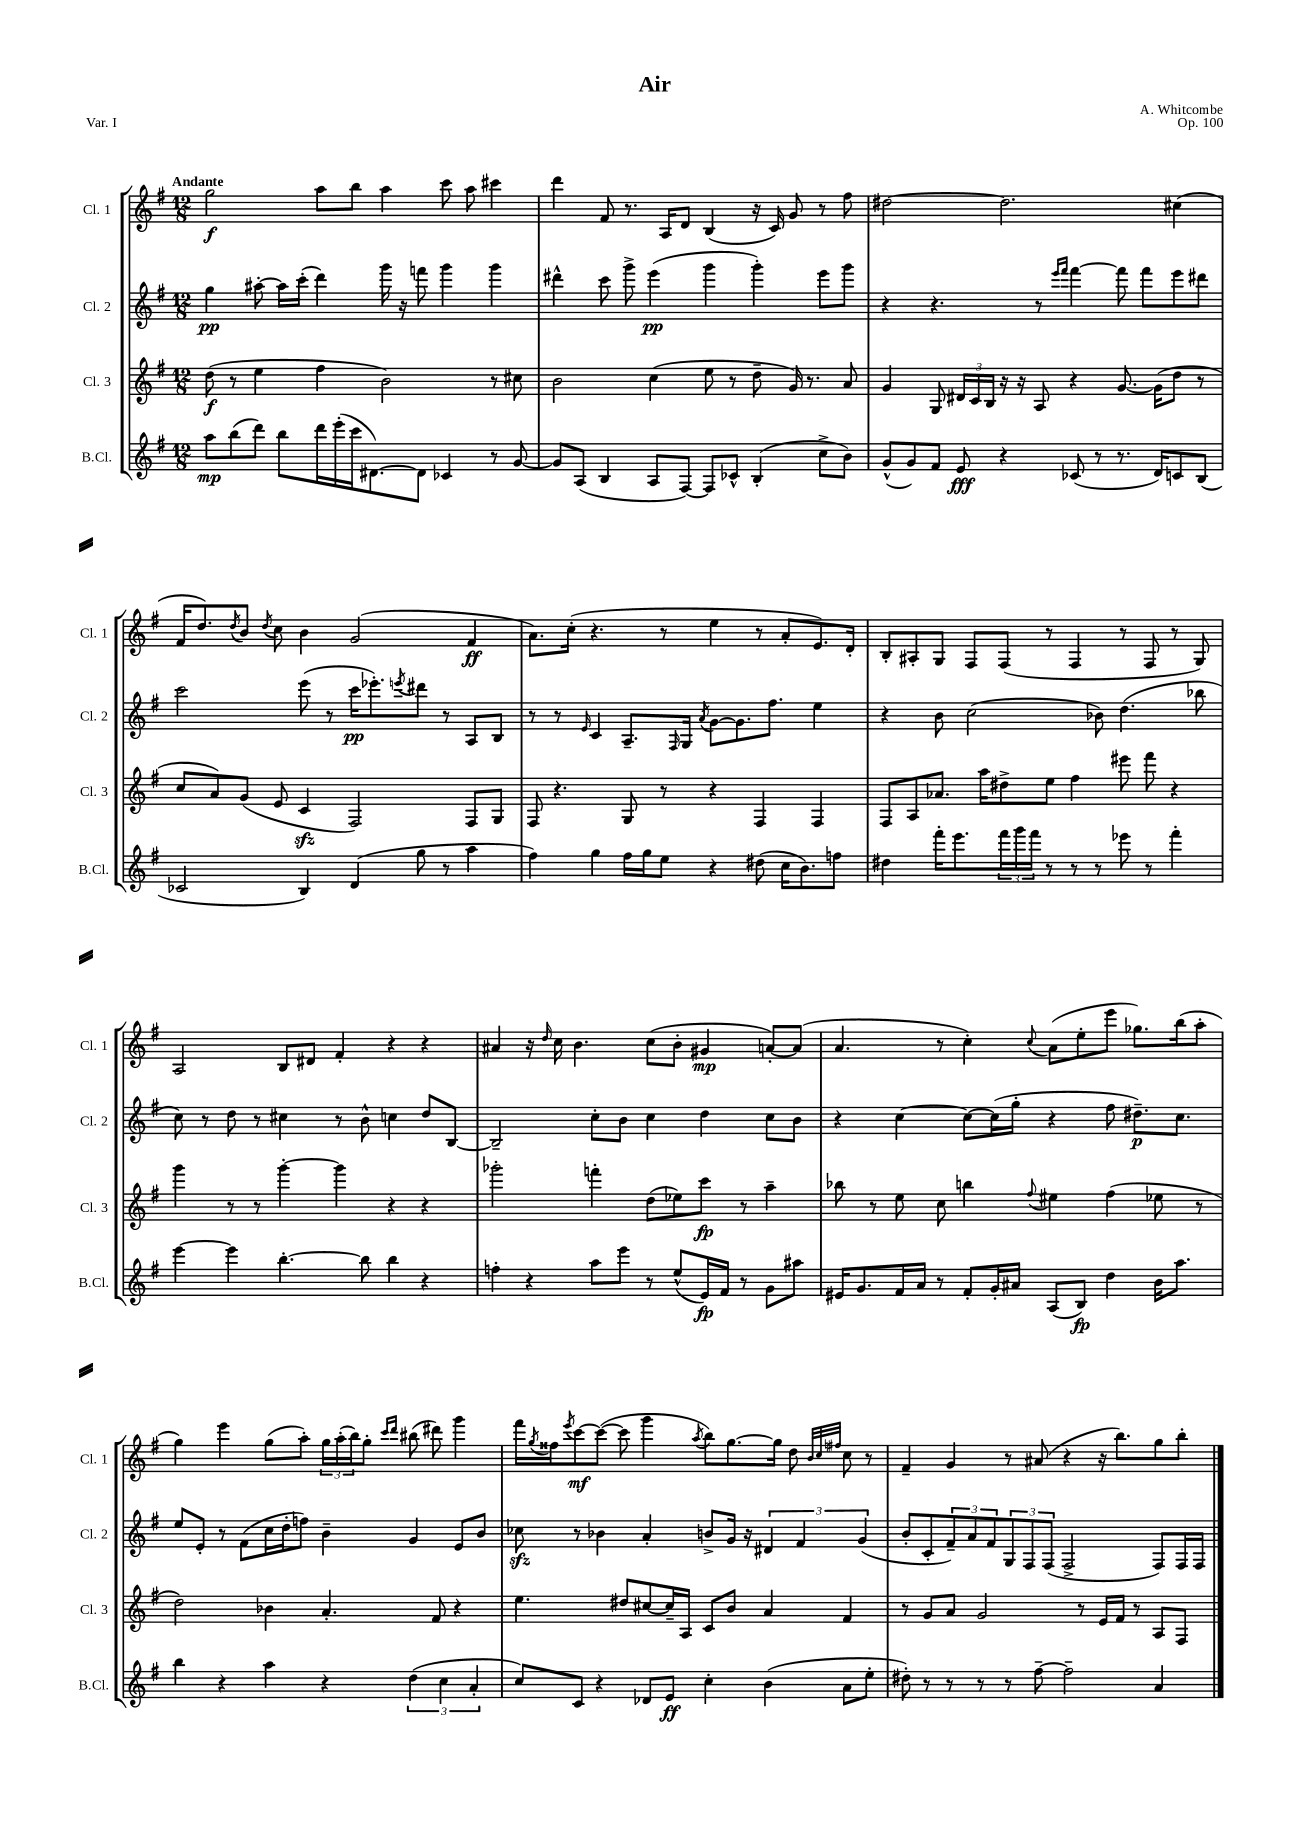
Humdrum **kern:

**kern	**dynam	**kern	**dynam	**kern	**dynam	**kern	**dynam
*part4	*part4	*part3	*part3	*part2	*part2	*part1	*part1
*staff4	*staff4	*staff3	*staff3	*staff2	*staff2	*staff1	*staff1
*I"B.Cl.	*	*I"Cl. 3	*	*I"Cl. 2	*	*I"Cl. 1	*
*I'B.Cl.	*	*I'Cl. 3	*	*I'Cl. 2	*	*I'Cl. 1	*
*clefG2	*	*clefG2	*	*clefG2	*	*clefG2	*
*k[f#]	*	*k[f#]	*	*k[f#]	*	*k[f#]	*
*M12/8	*	*M12/8	*	*M12/8	*	*M12/8	*
=1	=1	=1	=1	=1	=1	=1	=1
!	!	!	!	!	!	!LO:TX:a:B:t=Andante	!
8aa\L	mp	(8dd\	f	4gg\	pp	2gg\	f
(8bb\	.	8r	.	.	.	.	.
8ddd\J)	.	4ee\	.	[8aa#X'\	.	.	.
8bb\L	.	.	.	16aa#\LL]	.	.	.
.	.	.	.	(16ccc'\JJ	.	.	.
16ddd\L	.	4ff#\	.	4ddd\)	.	8aa\L	.
(16eee'\	.	.	.	.	.	.	.
16ccc\J	.	.	.	.	.	8bb\J	.
[8.d#X\)	.	.	.	.	.	.	.
.	.	2b\)	.	16ggg\	.	4aa\	.
.	.	.	.	16r	.	.	.
8d#\J]	.	.	.	8fffn\	.	.	.
4c-X/	.	.	.	4ggg\	.	8ccc\	.
.	.	.	.	.	.	8aa\	.
8r	.	8r	.	4ggg\	.	4ccc#X\	.
[8g/	.	8cc#X\	.	.	.	.	.
=2	=2	=2	=2	=2	=2	=2	=2
8g/L]	.	2b\	.	4ddd#X^^\	.	4ddd\	.
(8A/J	.	.	.	.	.	.	.
4B/	.	.	.	8ccc\	.	8f#/	.
.	.	.	.	8ggg^\	.	8.r	.
8A/L	.	(4cc\	.	(4eee\	pp	.	.
.	.	.	.	.	.	16A/KL	.
[8F#/J)	.	.	.	.	.	8d/J	.
8F#/L]	.	8ee\	.	4ggg\	.	(4B/	.
8c-X^^/J	.	8r	.	.	.	.	.
(4B'/	.	8dd~\	.	4ggg'\)	.	16r	.
.	.	.	.	.	.	16c/)	.
.	.	16g/)	.	.	.	8g/	.
.	.	8.r	.	.	.	.	.
8cc^\L	.	.	.	8eee\L	.	8r	.
8b\J)	.	8a/	.	8ggg\J	.	8ff#\	.
=3	=3	=3	=3	=3	=3	=3	=3
(8g^^/L	.	4g/	.	4r	.	[2dd#X\	.
8g/)	.	.	.	.	.	.	.
8f#/J	.	8G/	.	4.r	.	.	.
8e/	fff	24d#X/LL	.	.	.	.	.
.	.	24c/	.	.	.	.	.
.	.	24B/JJ	.	.	.	.	.
4r	.	16r	.	.	.	2.dd#\]	.
.	.	16r	.	.	.	.	.
.	.	8A/	.	8r	.	.	.
.	.	.	.	16qqeee/LL	.	.	.
.	.	.	.	16qqfff#/JJ	.	.	.
(8c-X/	.	4r	.	[4fff#\	.	.	.
8r	.	.	.	.	.	.	.
8.r	.	[8.g/	.	8fff#\]	.	.	.
.	.	.	.	8fff#\L	.	.	.
16d/KL)	.	(16g\KL]	.	.	.	.	.
8cn/	.	8dd\J	.	8eee\	.	(4cc#X\	.
(8B/J	.	8r	.	8ddd#X\J	.	.	.
!!LO:LB:g=z
=4	=4	=4	=4	=4	=4	=4	=4
2c-X/	.	8cc/L	.	2ccc\	.	16f#/KL	.
.	.	.	.	.	.	8.dd/)	.
.	.	8a/)	.	.	.	.	.
.	.	.	.	.	.	8qdd/	.
.	.	(8g/J	.	.	.	8b/J	.
.	.	.	.	.	.	8qdd/	.
.	.	8e/	.	.	.	8cc\	.
4B/)	.	4czz/	.	(8eee\	.	4b\	.
.	.	.	.	8r	.	.	.
(4d/	.	2F#/)	.	16ccc\KL	pp	(2g/	.
.	.	.	.	8.eee-X'\)	.	.	.
.	.	.	.	8qeeen/	.	.	.
8gg\	.	.	.	8ddd#X\J	.	.	.
8r	.	.	.	8r	.	.	.
4aa\	.	8F#/L	.	8A/L	.	4f#/	ff
.	.	8G/J	.	8B/J	.	.	.
=5	=5	=5	=5	=5	=5	=5	=5
4ff#\)	.	8F#/	.	8r	.	8.a\L)	.
.	.	4.r	.	8r	.	.	.
.	.	.	.	.	.	(16cc'\Jk	.
.	.	.	.	16qqe/	.	.	.
4gg\	.	.	.	4c/	.	4.r	.
16ff#\LL	.	8G/	.	8.A~/L	.	.	.
16gg\J	.	.	.	.	.	.	.
8ee\J	.	8r	.	.	.	8r	.
.	.	.	.	16qqF#/	.	.	.
.	.	.	.	16G/Jk	.	.	.
.	.	.	.	8qa/	.	.	.
4r	.	4r	.	[8g\L	.	4ee\	.
.	.	.	.	8.g\]	.	.	.
(8dd#X\	.	4F#/	.	.	.	8r	.
.	.	.	.	8.ff#\J	.	.	.
16cc\KL	.	.	.	.	.	8a'/L	.
8.b\)	.	.	.	.	.	.	.
.	.	4F#/	.	4ee\	.	8.e/)	.
8ffn\J	.	.	.	.	.	.	.
.	.	.	.	.	.	16d'/Jk	.
=6	=6	=6	=6	=6	=6	=6	=6
4dd#X\	.	8F#/L	.	4r	.	8B'/L	.
.	.	8A/	.	.	.	8A#X'/	.
16fff#'\KL	.	8.a-X/J	.	8b\	.	8G/J	.
8.eee\	.	.	.	.	.	.	.
.	.	.	.	(2cc\	.	8F#/L	.
.	.	16aa\KL	.	.	.	.	.
24fff#\L	.	8dd#X^\	.	.	.	(8F#/J	.
24ggg\	.	.	.	.	.	.	.
24fff#\JJ	.	.	.	.	.	.	.
8r	.	8ee\J	.	.	.	8r	.
8r	.	4ff#\	.	.	.	4F#/	.
8r	.	.	.	8b-X\)	.	.	.
8eee-X\	.	8eee#X\	.	(4.dd\	.	8r	.
8r	.	8fff#\	.	.	.	8F#/	.
4fff#'\	.	4r	.	.	.	8r	.
.	.	.	.	8bb-X\	.	8G/)	.
!!LO:LB:g=z
=7	=7	=7	=7	=7	=7	=7	=7
[4eee\	.	4ggg\	.	8cc\)	.	2A/	.
.	.	.	.	8r	.	.	.
4eee\]	.	8r	.	8dd\	.	.	.
.	.	8r	.	8r	.	.	.
[4.bb'\	.	[4ggg'\	.	4cc#X\	.	8B/L	.
.	.	.	.	.	.	8d#X/J	.
.	.	4ggg\]	.	8r	.	4f#'/	.
8bb\]	.	.	.	8b^^\	.	.	.
4bb\	.	4r	.	4ccn\	.	4r	.
4r	.	4r	.	8dd/L	.	4r	.
.	.	.	.	[8B/J	.	.	.
=8	=8	=8	=8	=8	=8	=8	=8
4ffn'\	.	2ggg-X'\	.	2B~/]	.	4a#X/	.
4r	.	.	.	.	.	16r	.
.	.	.	.	.	.	16qqdd/	.
.	.	.	.	.	.	16cc\	.
.	.	.	.	.	.	4.b\	.
8aa\L	.	4fffn'\	.	8cc'\L	.	.	.
8eee\J	.	.	.	8b\J	.	.	.
8r	.	(8dd\L	.	4cc\	.	(8cc\L	.
(8ee^^/L	.	8ee-X\)	.	.	.	8b'\J	.
16e/L)	fp	8ccc\J	fp	4dd\	.	4g#X/	mp
16f#/JJ	.	.	.	.	.	.	.
8r	.	8r	.	.	.	.	.
8g\L	.	4aa~\	.	8cc\L	.	[8an'/L)	.
8aa#X\J	.	.	.	8b\J	.	(8a/J]	.
=9	=9	=9	=9	=9	=9	=9	=9
16e#X/KL	.	8bb-X\	.	4r	.	4.a/	.
8.g/	.	.	.	.	.	.	.
.	.	8r	.	.	.	.	.
16f#/L	.	8ee\	.	[4cc\	.	.	.
16a/JJ	.	.	.	.	.	.	.
8r	.	8cc\	.	.	.	8r	.
8f#'/L	.	4bbn\	.	8cc\L_	.	4cc'\)	.
16g'/L	.	.	.	(16cc\L]	.	.	.
16a#X/JJ	.	.	.	16gg'\JJ	.	.	.
.	.	8qqff#/	.	.	.	8qqcc/	.
(8A/L	.	4ee#X\	.	4r	.	(8a\L	.
8B/J)	fp	.	.	.	.	8ee'\	.
4dd\	.	(4ff#\	.	8ff#\	.	8eee\J	.
.	.	.	.	8.dd#X~\L)	p	8.gg-X\L)	.
16b\KL	.	8ee-X\	.	.	.	.	.
8.aa\J	.	.	.	8.cc\J	.	(16bb\k	.
.	.	8r	.	.	.	8aa'\J	.
!!LO:LB:g=z
=10	=10	=10	=10	=10	=10	=10	=10
4bb\	.	2dd\)	.	8ee/L	.	4gg\)	.
.	.	.	.	8e'/J	.	.	.
4r	.	.	.	8r	.	4eee\	.
.	.	.	.	(8f#\L	.	.	.
4aa\	.	4b-X\	.	16cc\L	.	(8gg\L	.
.	.	.	.	16dd'\J	.	.	.
.	.	.	.	8ffn\J)	.	8aa'\J)	.
4r	.	4.a'/	.	4b~\	.	24gg\LL	.
.	.	.	.	.	.	(24aa'\	.
.	.	.	.	.	.	24bb\J)	.
.	.	.	.	.	.	8gg'\J	.
.	.	.	.	.	.	16qqccc/LL	.
.	.	.	.	.	.	16qqddd/JJ	.
(6dd\	.	.	.	4g/	.	(8bb#X\	.
.	.	8f#/	.	.	.	8ddd#X\)	.
6cc\	.	.	.	.	.	.	.
.	.	4r	.	8e/L	.	4ggg\	.
6a'/	.	.	.	.	.	.	.
.	.	.	.	8b/J	.	.	.
=11	=11	=11	=11	=11	=11	=11	=11
8cc/L)	.	4.ee\	.	8cc-Xzz\	.	16fff#\LL	.
.	.	.	.	.	.	8qgg/	.
.	.	.	.	.	.	16ff##X\J	.
.	.	.	.	.	.	8qeee/	.
8c/J	.	.	.	8r	.	[8ccc\	mf
4r	.	.	.	4b-X\	.	(8ccc\J_	.
.	.	8dd#X/L	.	.	.	8ccc\]	.
8d-X/L	.	[8cc#X/	.	4a'/	.	4ggg\	.
8e/J	ff	16cc#~/L]	.	.	.	.	.
.	.	16A/JJ	.	.	.	.	.
.	.	.	.	.	.	8qaa/	.
4cc'\	.	8c/L	.	8bn^/L	.	8bb\L)	.
.	.	8b/J	.	16g/Jk	.	[8.gg\	.
.	.	.	.	16r	.	.	.
(4b\	.	4a/	.	6d#X/	.	.	.
.	.	.	.	.	.	16gg\Jk]	.
.	.	.	.	.	.	8dd\	.
.	.	.	.	6f#/	.	.	.
.	.	.	.	.	.	32qqb/LLL	.
.	.	.	.	.	.	32qqcc/	.
.	.	.	.	.	.	32qqff#X/JJJ	.
8a\L	.	4f#/	.	.	.	8cc\	.
.	.	.	.	(6g/	.	.	.
8ee'\J	.	.	.	.	.	8r	.
=12	=12	=12	=12	=12	=12	=12	=12
8dd#X'\)	.	8r	.	8b'/L	.	4f#~/	.
8r	.	8g/L	.	8c'/	.	.	.
8r	.	8a/J	.	12f#~/)	.	4g/	.
.	.	.	.	12a/	.	.	.
8r	.	2g/	.	.	.	.	.
.	.	.	.	12f#/	.	.	.
8r	.	.	.	12G/	.	8r	.
.	.	.	.	12F#/	.	.	.
[8ff#~\	.	.	.	.	.	(8a#X/	.
.	.	.	.	(12F#/J	.	.	.
2ff#~\]	.	.	.	2F#^/	.	4r	.
.	.	8r	.	.	.	.	.
.	.	16e/LL	.	.	.	16r	.
.	.	16f#/JJ	.	.	.	8.bb\L)	.
.	.	8r	.	.	.	.	.
4a/	.	8A/L	.	8F#/L)	.	8gg\	.
.	.	8F#/J	.	16F#/L	.	8bb'\J	.
.	.	.	.	16F#/JJ	.	.	.
==	==	==	==	==	==	==	==
*-	*-	*-	*-	*-	*-	*-	*-
